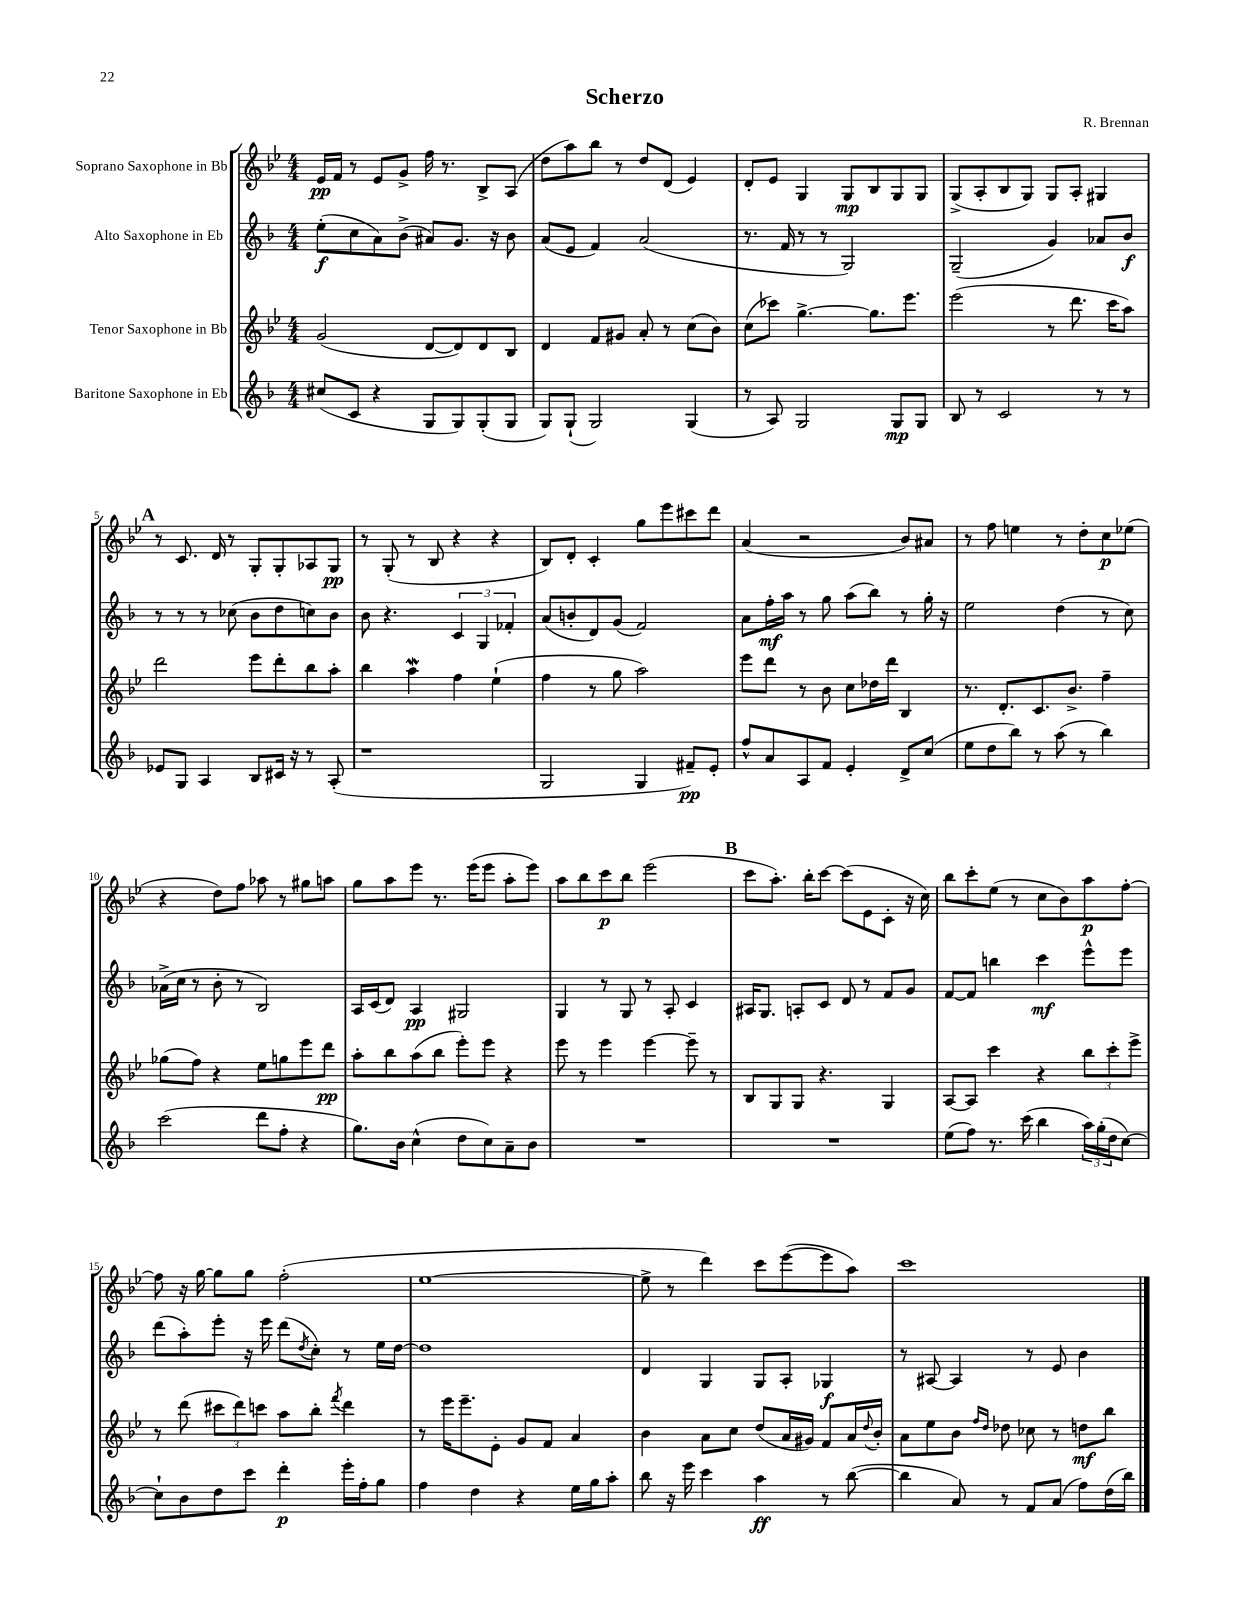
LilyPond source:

\header { title = "Scherzo" composer = "R. Brennan" }
<<
\new StaffGroup <<
\new Staff = "s0" \with { instrumentName = "Soprano Saxophone in Bb" } {
    \clef treble \key bes \major \numericTimeSignature \time 4/4
    ees'16\pp f'16 r8 ees'8 g'8-> f''16 r8. bes8-> a8( |
    d''8 a''8) bes''8 r8 d''8 d'8( ees'4) |
    d'8-. ees'8 g4 g8\mp bes8 g8 g8 |
    g8->( a8-. bes8 g8) g8 a8-. gis4 |
    \mark \markup { \bold "A" } r8 c'8. d'16 r8 g8-. g8-. aes8 g8\pp |
    r8 g8-.( r8 bes8 r4 r4 |
    bes8) d'8-. c'4-. g''8 ees'''8 cis'''8 d'''8 |
    a'4( r2 bes'8) ais'8 |
    r8 f''8 e''4 r8 d''8-. c''8\p ees''8( |
    r4 d''8) f''8 aes''8 r8 gis''8 a''8 |
    g''8 a''8 ees'''8 r8. ees'''16( ees'''8 a''8-. ees'''8) |
    a''8 bes''8 c'''8\p bes''8 ees'''2( |
    \mark \markup { \bold "B" } c'''8 a''8.-.) bes''16-. c'''8~ c'''8( ees'8 c'8-. r16 c''16) |
    bes''8 c'''8-. ees''8( r8 c''8 bes'8) a''8\p f''8~-. |
    f''8 r16 g''16~ g''8 g''8 f''2-.( |
    ees''1~ |
    ees''8-> r8 d'''4) c'''8 ees'''8~( ees'''8 a''8) |
    c'''1 \bar "|." |
}
\new Staff = "s1" \with { instrumentName = "Alto Saxophone in Eb" } {
    \clef treble \key f \major \numericTimeSignature \time 4/4
    e''8-.\f( c''8 a'8) bes'8->( ais'8) g'8. r16 bes'8 |
    a'8( e'8 f'4) a'2( |
    r8. f'16 r8 r8 g2) |
    g2--( g'4) aes'8 bes'8\f |
    \mark \markup { \bold "A" } r8 r8 r8 ces''8( bes'8 d''8 c''8) bes'8 |
    bes'8 r4. \tuplet 3/2 { c'4 g4 fes'4-. } |
    a'8( b'8-. d'8) g'8( f'2) |
    a'8 f''16-.\mf a''16 r8 g''8 a''8( bes''8) r8 g''16-. r16 |
    e''2 d''4( r8 c''8) |
    aes'16->( c''16 r8 bes'8-. r8 bes2) |
    a16 c'16( d'8) a4\pp gis2 |
    g4 r8 g8 r8 a8-. c'4 |
    \mark \markup { \bold "B" } ais16 g8. a8-. c'8 d'8 r8 f'8 g'8 |
    f'8~ f'8 b''4 c'''4\mf e'''8-^ e'''8 |
    d'''8( a''8-.) e'''8-. r16 e'''16 d'''8( \acciaccatura { d''8 } c''8-.) r8 e''16 d''16~ |
    d''1 |
    d'4 g4 g8 a8-. ges4\f |
    r8 ais8~ ais4 r8 e'8 bes'4 \bar "|." |
}
\new Staff = "s2" \with { instrumentName = "Tenor Saxophone in Bb" } {
    \clef treble \key bes \major \numericTimeSignature \time 4/4
    g'2( d'8~ d'8) d'8 bes8 |
    d'4 f'8 gis'8 a'8-. r8 c''8( bes'8) |
    c''8( ces'''8) g''4.~-> g''8. ees'''8. |
    ees'''2( r8 d'''8. c'''16 a''8) |
    \mark \markup { \bold "A" } d'''2 ees'''8 d'''8-. bes''8 a''8-. |
    bes''4 a''4\mordent f''4 ees''4-!( |
    f''4 r8 g''8 a''2) |
    ees'''8 d'''8 r8 bes'8 c''8 des''16 d'''16 bes4 |
    r8. d'8.-. c'8. bes'8.-> f''4-- |
    ges''8( f''8) r4 ees''8 g''8 ees'''8 d'''8\pp |
    a''8-. bes''8 a''8( bes''8 ees'''8-.) ees'''8 r4 |
    ees'''8 r8 ees'''4 ees'''4~ ees'''8-- r8 |
    \mark \markup { \bold "B" } bes8 g8 g8 r4. g4 |
    a8~ a8 c'''4 r4 \tuplet 3/2 { bes''8 c'''8-. ees'''8-> } |
    r8 d'''8( \tuplet 3/2 { cis'''8 d'''8) c'''8 } a''8 bes''8-. \acciaccatura { f'''8 } d'''4 |
    r8 ees'''16 ees'''8.-- ees'8-. g'8 f'8 a'4 |
    bes'4 a'8 c''8 d''8( a'16 gis'16) f'8 a'16 \appoggiatura { d''8 } bes'16-. |
    a'8 ees''8 bes'8 \grace { f''16 d''16 } des''8 ces''8 r8 d''8\mf bes''8 \bar "|." |
}
\new Staff = "s3" \with { instrumentName = "Baritone Saxophone in Eb" } {
    \clef treble \key f \major \numericTimeSignature \time 4/4
    cis''8( c'8 r4 g8 g8) g8-.( g8 |
    g8) g8-!( g2) g4( |
    r8 a8) g2 g8\mp g8 |
    bes8 r8 c'2 r8 r8 |
    \mark \markup { \bold "A" } ees'8 g8 a4 bes8 cis'16 r16 r8 a8-.( |
    r1 |
    g2 g4 fis'8--\pp) e'8-. |
    f''8-^ a'8 a8 f'8 e'4-. d'8-> c''8( |
    e''8 d''8 bes''8) r8 a''8( r8 bes''4) |
    c'''2( d'''8 f''8-. r4 |
    g''8.) bes'16 c''4-^( d''8 c''8) a'8-- bes'8 |
    R1 |
    \mark \markup { \bold "B" } R1 |
    e''8( f''8) r8. c'''16( bes''4 \tuplet 3/2 { a''16) g''16-.( d''16 } c''8~) |
    c''8-! bes'8 d''8 c'''8 d'''4-.\p e'''16-. f''16-. g''8 |
    f''4 d''4 r4 e''16 g''16 a''8-. |
    bes''8 r16 e'''16 c'''4 a''4\ff r8 bes''8~( |
    bes''4 a'8) r8 f'8 a'8( f''8) d''16( bes''16) \bar "|." |
}
>>
>>
